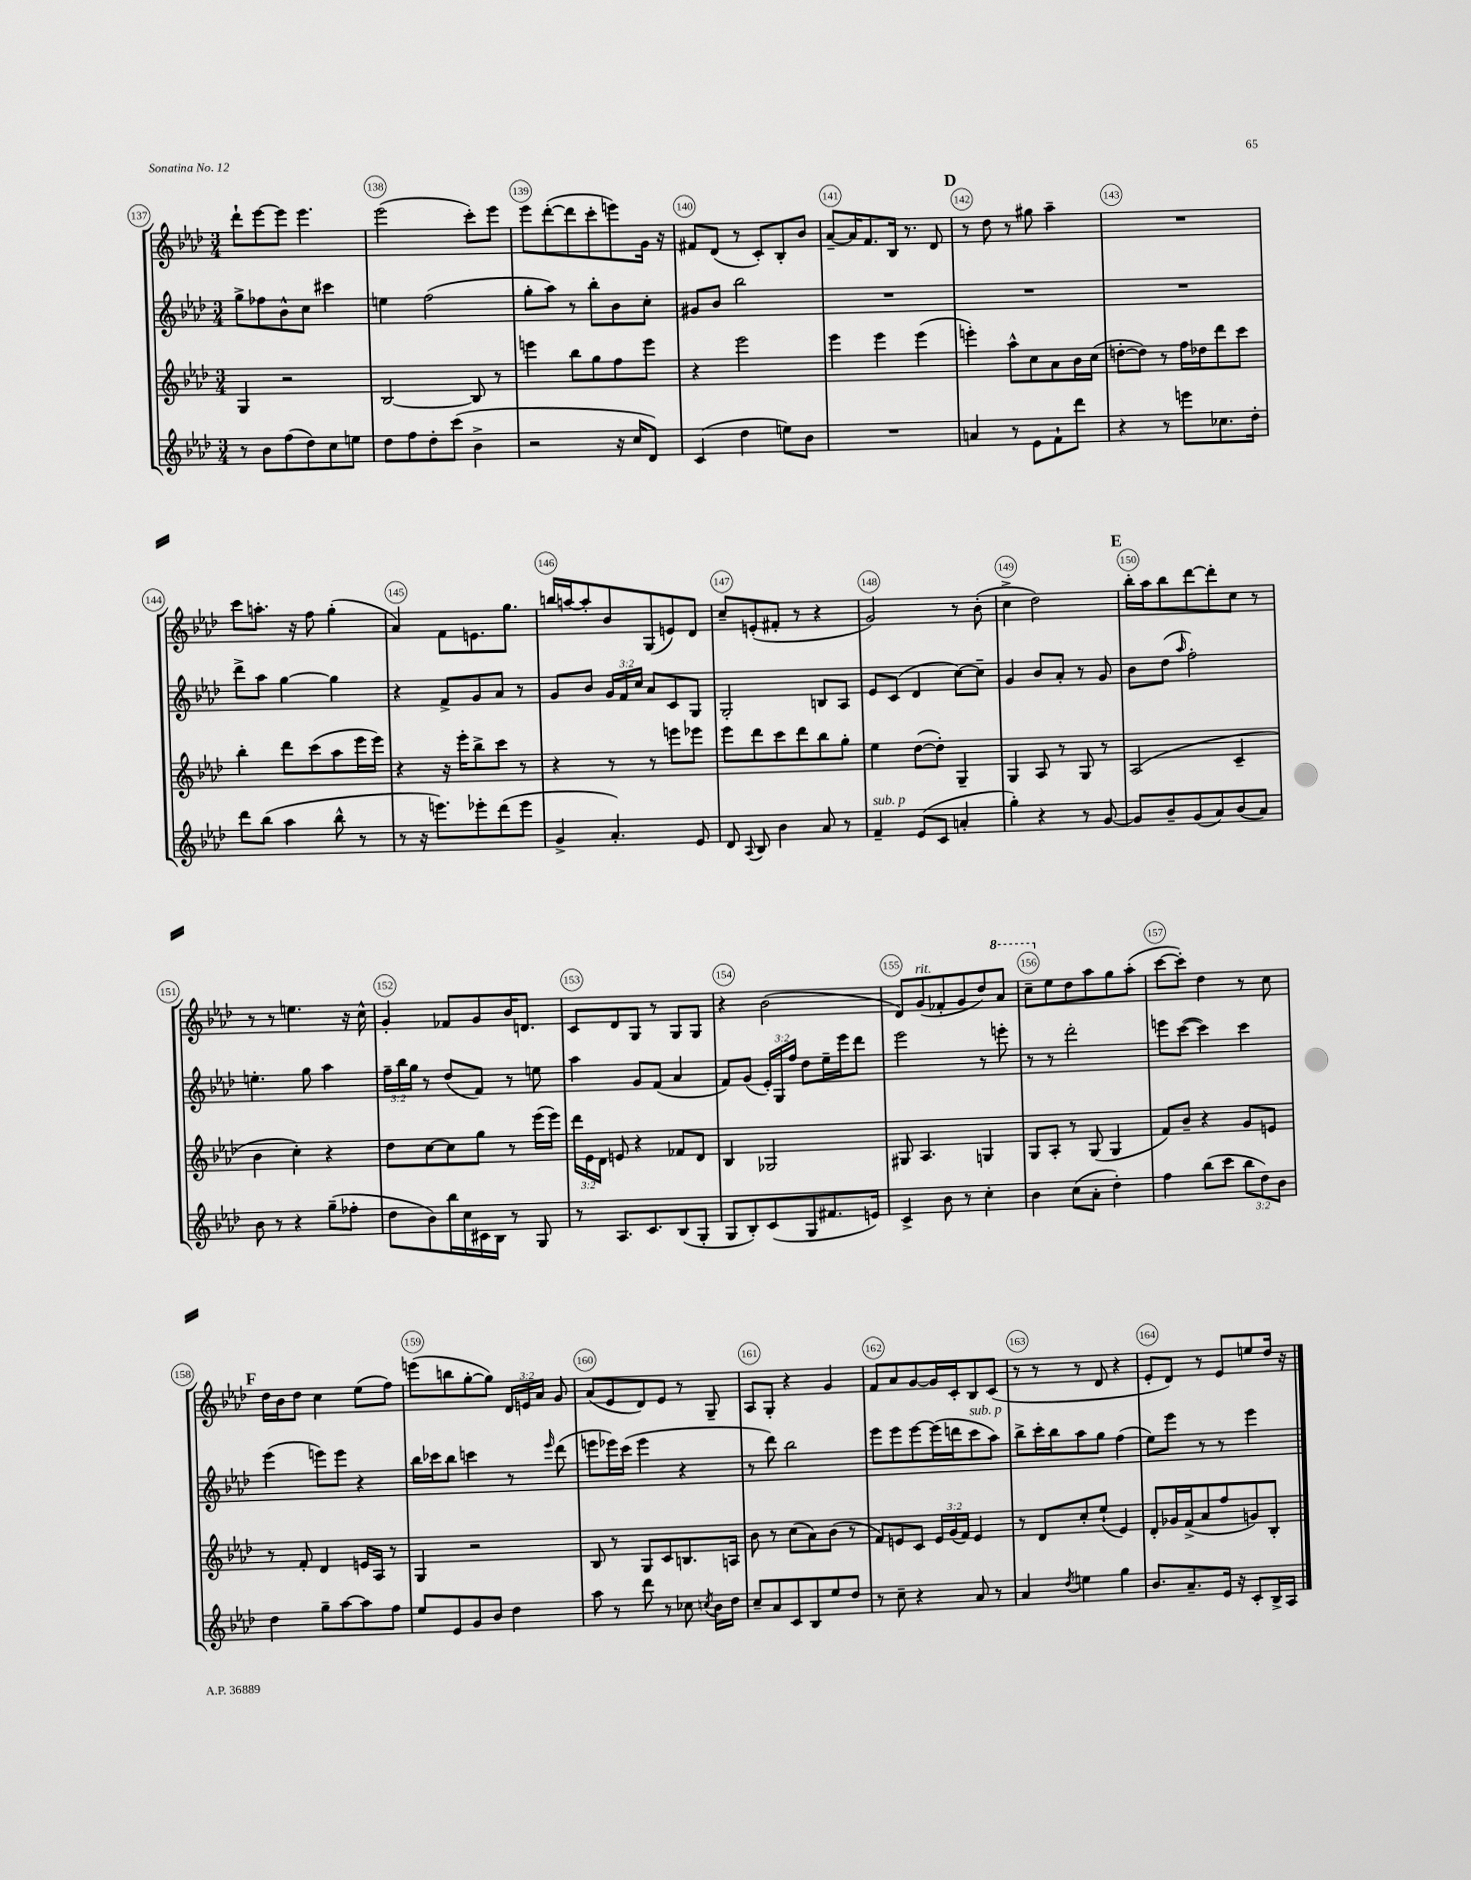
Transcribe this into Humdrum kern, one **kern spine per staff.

**kern	**kern	**kern	**kern
*staff4	*staff3	*staff2	*staff1
*clefG2	*clefG2	*clefG2	*clefG2
*k[b-e-a-d-]	*k[b-e-a-d-]	*k[b-e-a-d-]	*k[b-e-a-d-]
*M3/4	*M3/4	*M3/4	*M3/4
8r	4G/	8gg^\L	8ddd-`\L
8b-\L	.	8ff-\	[8eee-\
(8ff\	2r	8b-^^\	8eee-\]J
8dd-\)	.	8cc\J	4.eee-\
8cc\	.	4ccc#\	.
8ee\J	.	.	.
=	=	=	=
8dd-\L	[2B-/	4ee\	(2eee-\
8ff\	.	.	.
8dd-'\	.	(2ff\	.
(8ccc\J	.	.	.
4b-^\	8B-/]	.	8ccc'\L)
.	8r	.	8eee-\J
=	=	=	=
2r	4eee\	8gg'\L	8eee-\L
.	.	8aa-\J)	([8ddd-'\
.	8bb-\L	8r	8ddd-\]
.	8gg\	8bb-'\L	8ccc'\
16r	8ff\	8b-\	8eee\)
16cc/LK	.	.	.
8d-/J)	8eee\J	8cc'\J	16g\Jk
.	.	.	16r
=	=	=	=
(4c/	4r	8g#/L	8f#/L
.	.	8b-/J	(8d-/J
4dd-\	2eee-\	2bb-\	8r
.	.	.	8c'/L)
8ee\L)	.	.	8B-'/
8b-\J	.	.	8b-/J
=	=	=	=
2.r	4eee-\	2.r	[8a-~/L
.	.	.	16a-/]K
.	.	.	8.f/
.	4eee-\	.	.
.	.	.	16B-/Jk
.	.	.	8.r
.	(4eee-\	.	.
.	.	.	8d-/
=	=	=	=
4a/	4eee'\)	2.r	8r
.	.	.	8dd-\
8r	8aa-^^\L	.	8r
8e-\L	8cc\	.	8gg#\
8f`\	8a-\	.	4aa-~\
8ddd-\J	16b-\L	.	.
.	(16cc\JJ	.	.
=	=	=	=
4r	[8dd'\L	2.r	2.r
.	8dd\]J)	.	.
8r	8r	.	.
8eee\L	16ff\LL	.	.
.	16dd-\J	.	.
8.cc-\	8ddd-\	.	.
.	8ccc\J	.	.
16dd-'\Jk	.	.	.
=	=	=	=
8ddd-\L	4bb-'\	8ddd-^\L	8ccc\L
(8bb-\J	.	8aa-\J	8.aa'\J
4aa-\	8ddd-\L	[4gg\	.
.	.	.	16r
.	(8ccc\	.	8ff\
8bb-^^\	8aa-\	4gg\]	(4gg'\
8r	16eee-\L	.	.
.	16eee-\JJ)	.	.
=	=	=	=
8r	4r	4r	4a-/)
16r	.	.	.
8.eee\L)	.	.	.
.	16r	8f^/L	8f\L
.	16eee-'\LK	.	.
8eee-'\	8bb-^\	8g/	8.e\
(8ddd-\	8ccc\J	8a-/J	.
.	.	.	8.gg\J
8eee-\J	8r	8r	.
=	=	=	=
4g^/	4r	8g/L	16bb/LL
.	.	.	[16aa/J
.	.	8b-/J	8aa'/]
4.a-'/)	8r	24g/LL	8b-/
.	.	24f/	.
.	.	24cc/JJ	.
.	8r	8a-/L	(8G/
.	8eee\L	8c/	8e/)
8e-/	8eee-\J	8G/J	8d-/J
=	=	=	=
8d-/	8eee-\L	2G'/	8cc~/L
8qqA-/	.	.	.
8B-/	8ddd-\	.	(8e'/
4b-\	8ccc\	.	8f#'/J
.	8ddd-\	.	8r
8a-/	8bb-\	8B/L	4r
8r	8gg'\J	8A-/J	.
=	=	=	=
4f~/	4ee-\	8e-/L	2g/)
.	.	(8c/J	.
(8e-/L	([8dd-\L	4d-/	.
8c/J	8dd-'\]J)	.	.
4a'/	4G~/	[8cc\L)	8r
.	.	8cc~\]J	(8b-'\
=	=	=	=
4gg'\)	4G/	4g/	4cc^\
4r	8A-/	8b-/L	2dd-\)
.	8r	8a-'/J	.
8r	8G/	8r	.
[8g/	8r	8g/	.
=	=	=	=
8g/]L	(2A-/	8b-\L	16bb-'\LL
.	.	.	16aa-\J
8b-~/	.	(8dd-\J	8bb-\
.	.	16qqaa-/	.
(8g/	.	2ff'\)	[8ddd-\
8a-/)	.	.	8ddd-'\]
(8b-/	4c~/	.	8cc\J
8a-/J)	.	.	8r
=	=	=	=
8b-\	4b-\	4.ee'\	8r
8r	.	.	8r
4r	4cc'\)	.	4.ee\
.	.	8gg\	.
(8gg~\L	4r	4aa-\	.
8ff-'\J	.	.	16r
.	.	.	16cc^^\
=	=	=	=
8dd-\L	8dd-\L	24ff~\LL	4g'/
.	.	24bb-\	.
.	.	24gg\JJ	.
8b-\)	[8cc\	8r	.
16bb-\L	8cc\]	(8dd-/L	8f-/L
16cc\	.	.	.
16c#\	8gg\J	8f/J)	8g/
16B-\JJ	.	.	.
8r	8r	8r	16b-/K
.	.	.	8.d/J
8G/	(16eee-\LL	8ee\	.
.	16eee-\JJ)	.	.
=	=	=	=
8r	24ddd-\LL	4aa-\	8c/L
.	24e-\	.	.
.	24d-\JJ	.	.
8.A-/L	8e/	.	8d-/
.	4r	8g/L	8G/J
8.c/	.	.	.
.	.	(8f/J	8r
(8B-/	8f-/L	4a-/	8G/L
8G'/J	8d-/J	.	8G/J
=	=	=	=
8G/L	4B-/	8f/L)	4r
8B-'/)	.	(8g/J	.
(8c/	2G-/	24e-'/LL)	(2b-\
.	.	24G/	.
.	.	24ff/JJ	.
8G/	.	8dd-\L	.
8.f#/	.	16ee-~\L	.
.	.	16eee-\J	.
.	.	8ddd-\J	.
16e/Jk)	.	.	.
=	=	=	=
4c^/	8G#/	2eee-\	8d-/L)
.	4.A-/	.	(8g/
8b-\	.	.	8f-'/
8r	.	.	8g/
4cc'\	4G/	8r	8dd-/)
.	.	8eee'\	8aa-/J
=	=	=	=
4b-\	8G/L	8r	8ccc~\L
.	8A-'/J	8r	8ee-\
(8cc\L	8r	2ddd-'\	8dd-\
8a-'\J	(8G/	.	8aa-\
4dd-'\)	4G/	.	8gg\
.	.	.	(8aa-'\J
=	=	=	=
4ff\	8f/L)	8eee\L	[8ccc\L
.	8b-~/J	([8ccc\J	8ccc'\]J)
(8bb-\L	4r	4ccc\])	4dd-\
8ccc\J	.	.	.
12bb-\L	8g/L	4ccc\	8r
12dd-\)	.	.	.
.	8e/J	.	8cc\
12b-\J	.	.	.
=	=	=	=
4dd-\	8r	(4eee-\	16dd-\LL
.	.	.	16b-\J
.	8f'/	.	8dd-\J
8gg~\L	4d-/	8eee\L)	4cc\
[8aa-\	.	8eee\J	.
8aa-\]	16e/LL	4r	(8ee-\L
.	16A-/JJ	.	.
8ff\J	8r	.	8ff\J)
=	=	=	=
8ee-/L	4G/	16bb-\LL	(8eee\L
.	.	16ccc-\J	.
8e-/	.	8bb-\J	8bb\
8g/	2r	4ccc\	[8gg'\
8b-/J	.	.	8gg\]J)
4dd-\	.	8r	24d-/LL
.	.	.	24e/
.	.	.	24a-/JJ
.	.	16qqeee-/	.
.	.	(8ddd-\	8g/
=	=	=	=
8aa-\	8B-/	8eee\L	(8a-/L
8r	8r	16eee-\L)	8e-/
.	.	(16ccc\JJ	.
8ddd-\	8G/L	4eee-\	8d-/)
8r	8c/	.	8e-/J
8cc-\	8.B/	4r	8r
8qcc/	.	.	.
16b-\LL	.	.	8G~/
16dd-\JJ	16A/Jk	.	.
=	=	=	=
8cc~/L	8b-\	8r	8A-/L
8a-/	8r	8ddd-\)	8G'/J
8c/	(8cc\L	2bb-\	4r
8B-/	8a-\)	.	.
8ee-/	(8b-\J	.	4g/
8dd-/J	8r	.	.
=	=	=	=
8r	8f/L)	8eee-\L	8f/L
8cc~\	8e/	8eee-\	8a-/
4r	8c/J	[8eee-\	[8g/
.	24e/LL	(16eee-\]L	16g/]L
.	(24g/	.	.
.	.	16ddd\J	16c'/J
.	24f/JJ)	.	.
8a-/	4e/	8ccc\	8B-/
8r	.	8aa-\J)	(8c/J
=	=	=	=
4a-/	8r	8bb-^\L	8r
.	8d-/L	16ccc'\L	8r
.	.	16bb-\J	.
8qdd-/	.	.	.
4ee\	8cc'/	8aa-\	8r
.	(8ee-`/J	8gg\J	8d-/
4gg\	4e-/)	(4ff\	4r
=	=	=	=
8.b-/L	8d-'/L	8ee-\L)	8e-'/L
.	16g-/L	8eee-\J	8d-/J)
8.a-~/	(16f^/J	.	.
.	8a-/	8r	8r
16e-/Jk	8ff/	8r	8e-/L
16r	.	.	.
8c'/L	8g/)	4eee-\	8ee/
16B-^/L	8B-'/J	.	16dd-/Jk
16A-/JJ	.	.	16r
==	==	==	==
*-	*-	*-	*-
